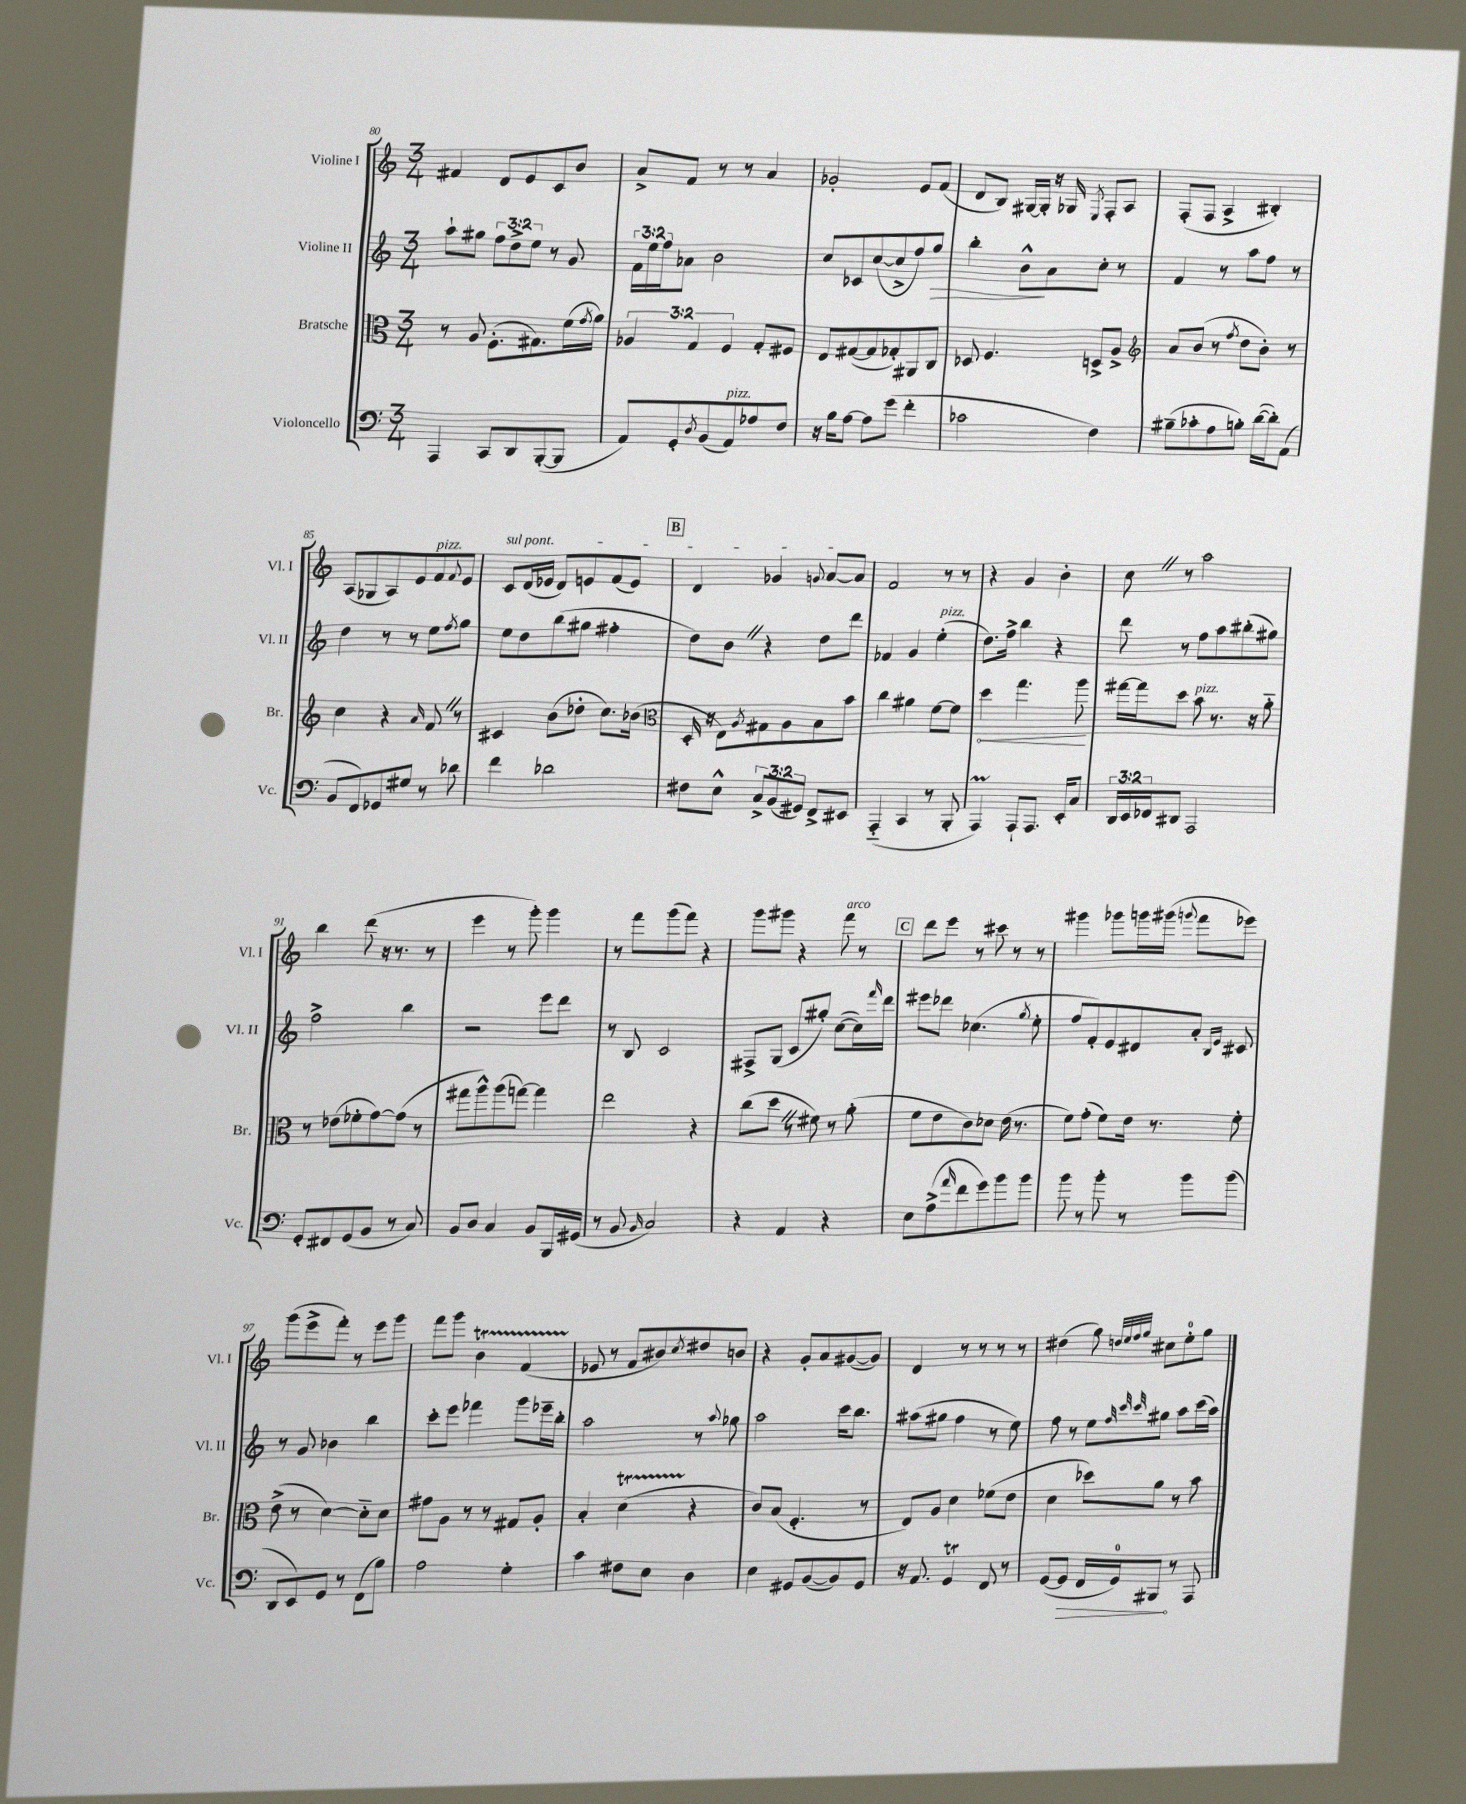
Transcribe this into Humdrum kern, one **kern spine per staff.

**kern	**kern	**kern	**kern
*staff4	*staff3	*staff2	*staff1
*clefF4	*clefC3	*clefG2	*clefG2
*k[]	*k[]	*k[]	*k[]
*M3/4	*M3/4	*M3/4	*M3/4
4AAA/	8r	8aa`\L	4f#/
.	8A/	8gg#\J	.
8CC/L	(8.F'\L	12ff\L	8d/L
.	.	12dd^\	.
8DD/	.	.	8e/
.	.	12ee\J	.
.	8.G#\)	.	.
([8BBB'/	.	8r	8c/
8BBB/]J	(16f\L	8g/	8b/J
.	8qg/	.	.
.	16a\JJ)	.	.
=	=	=	=
8AA/L)	6A-/	24f\LL	8a^/L
.	.	24ee\	.
.	.	24ff\J	.
8GG'/	.	8a-\J	8f/J
.	6G/	.	.
8qD/	.	.	.
(8BB/	.	2b\	8r
.	6F/	.	.
8AA/)	.	.	8r
8A-/	8G'/L	.	4a/
8F/J	8F#/J	.	.
=	=	=	=
16r	8E/L	8cc/L	2g-'/
16B\LK	.	.	.
[8A\J	([8G#/	8c-/	.
8A\]L	8G#/]	([8cc/	.
(8g\J	8G-'/)	8cc^/]	.
4f'\	8AA#/	8ff/)	8e/L
.	8C/J	8gg/J	(8f/J
=	=	=	=
2c-\	8D-/	4bb'\	8d/L
.	4.F/	.	8B/J)
.	.	8b^^\L	[16G#/LL
.	.	.	16G#'/]JJ
.	.	8a\	16r
.	.	.	16G-/
.	.	.	8qE/
4F\)	8D^/L	8cc'\J	8F'/L
.	8A^/J	8r	8A/J
=	=	=	=
*	*clefG2	*	*
(8B#~\L	8a/L	4f/	(8F'/L
8c-'\	(8b/J	.	8F/J
8A\	8r	8r	4A^/
.	8qff/	.	.
8B'\J)	8dd\L	8aa\L	.
([16d\LL	8b'\J)	8ff\J	4B#'/)
16d'\]J)	.	.	.
(8AA\J	8r	8r	.
=	=	=	=
8BB/L	4cc\	4dd\	(8A/L
8FF/)	.	.	8G-/
8GG-/	4r	8r	8A/)
8G#/J	.	8r	8e/
.	16qqa/	.	.
8r	8f/	8ee\L	8f/
.	.	8qff/	8qqf/
8d-\	8r	8gg\J	8e/J
=	=	=	=
4f\	4c#/	8ee\L	8c/L
.	.	8dd\	(16d/L
.	.	.	16e-/JJ
2d-\	(8b\L	(8bb\	8d/L)
.	8dd-'\J	8gg#\J	8e/
.	8.cc\L)	4ff#'\	(8f/
.	.	.	8e/J)
.	(16b-\Jk	.	.
=	=	=	=
*	*clefC3	*	*
8F#\L	16D'/	8dd\L)	4d/
.	16r	.	.
8E^^\J	8E\L)	8b\J	.
.	8qA/	.	.
12C^/L	8G#\	4r	4g-/
(12BB/	.	.	.
.	8A\	.	.
12GG#/J)	.	.	.
.	.	.	8qqg/
8FF^/L	8B\	8dd\L	[8a/L
8EE#/J	8b\J	8ddd\J	8a/]J
=	=	=	=
(4AAA'~/	4cc\	4f-/	2f/
4CC/	4a#\	4g/	.
8r	[8f\L	(4ee'\	8r
8BBB'/	8f\]J	.	8r
=	=	=	=
4AAA/)	4dd\	8.dd\L)	4r
.	.	16ff^\Jk	.
8AAA`/L	4.gg\	4bb\	4g/
8.AAA/J	.	.	.
.	.	4r	4b'\
16EE'/LK	.	.	.
8C/J	8aa\	.	.
=	=	=	=
24DD/LL	[16gg#\LL	8ddd\	8cc\
24EE/	.	.	.
.	16gg#\]J	.	.
24FF-/J	.	.	.
8DD#/J	8dd\J	8r	8r
2AAA/	8b\	8ff\L	2aa\
.	8.r	8aa\	.
.	.	(8bb#'\	.
.	16r	.	.
.	8a'~\	8gg#\J)	.
=	=	=	=
8GG'/L	8r	2ff^\	4bb\
8FF#/	(8e-\L	.	.
(8GG/	8f-'\	.	(8ddd\
8BB/J	[8g\)	.	16r
.	.	.	8.r
8r	(8g\]J	4bb\	.
8C/)	8r	.	8r
=	=	=	=
8BB/L	8gg#\L	2r	4eee\
8D/J	8aa^^\)	.	.
4C/	(8aa\	.	8r
.	[8gg\J)	.	8ggg'\)
8BB/L	4gg\]	8eee\L	4ggg\
16BBB/L	.	8ddd\J	.
(16GG#/JJ	.	.	.
=	=	=	=
8r	2ee\	8r	8r
8BB/	.	8B/	8fff\L
16qqBB/	.	.	.
2C/)	.	2c/	(8ggg\
.	.	.	8fff\J)
.	4r	.	4r
=	=	=	=
4r	(8cc\L	8F#^/L	8ggg\L
.	8dd\J	(8G/J	8ggg#\J
4AA/	8r	8c/L	4r
.	8f#\)	8gg#'/J)	.
4r	8r	([8cc\L	8fff\
.	(8a'\	16cc\]L)	8r
.	.	16qqfff/	.
.	.	16ddd\JJ	.
=	=	=	=
8E\L	8f\L	8eee#\L	8ddd\L
(8A^\	8e\	8ddd-\J	8eee\J
16qqa/	.	.	.
8f\	8c\)	(4.cc-\	8r
8g\)	8d-\J	.	8ccc#\
8b\	(16e\	.	8r
.	8.r	.	.
.	.	8qgg/	.
8b\J	.	8ee'\	8r
=	=	=	=
8b\	8f\L)	8ff/L	4ggg#\
8r	(8g'\J	8f'/)	.
8b'\	8f\L)	8e/	8ggg-\L
8r	16e\Jk	8d#/	16ggg\L
.	8.r	.	(16ggg#\JJ
.	.	.	8qqggg/
8b\L	.	8a'/J	8fff\L
.	.	16qqB/LL	.
.	.	16qqe/JJ	.
(8b\J	8f'\	8c#/	8eee-\J)
=	=	=	=
8DD/L	(8e^\	8r	(8ggg\L
8EE/)	8r	8g/	8eee^\
8GG/J	[4d\)	4b-\	8fff'\J)
8r	.	.	8r
(8FF\L	8d'~\]L	4bb\	8eee\L
8B\J)	8d\J	.	8ggg\J
=	=	=	=
2A\	8g#\L	8ccc'\L	8fff\L
.	8A\J	8eee\J	8ggg\J
.	8r	4fff-\	4b\
.	8r	.	.
4G'\	8G#/L	8ggg\L	(4f/
.	8A'/J	16eee-~\L	.
.	.	16bb'\JJ	.
=	=	=	=
4c\	4B'/	2aa\	8e-/
.	.	.	8r
8F#\L	(4d\	.	8f/L
8E\J	.	.	8b#/)
.	.	.	8qcc/
4D\	4r	8r	8dd#/
.	.	8qqaa/	.
.	.	8gg-\	8b/J
=	=	=	=
4E\	8c/L)	2aa\	4r
.	(8B/J	.	.
8GG#/L	4.F'/	.	8g'/L
([8BB/	.	.	8a/
8BB/])	.	16ccc\LK	([8g#/
.	.	8.bb\J	.
8GG#/J	8r	.	8g#/]J)
=	=	=	=
16r	8E/L)	(8aa#\L	4d/
8.AA/	.	.	.
.	8A/J	8gg#\J	.
4GG/	4d\	4ff\	8r
.	.	.	8r
8FF/	(8f-\L	8r	8r
8r	8e\J	8ee\)	8r
=	=	=	=
([8GG/L	4d\	8ff\	(4dd#\
8GG/]J	.	8r	.
16FF/LL	8dd-\L)	8ee\L	8gg\)
16GG/J)	.	.	.
.	.	.	32qqdd/LLL
.	.	32qqff/	32qqee/
.	.	32qqccc/	32qqff/
.	.	32qqccc/	32qqgg/JJJ
8BBB#/J	8a\J	8gg#\J	8cc#\L
8r	8r	8aa\L	8ee'\
8AAA/	8b\	(16ccc\L	8gg\J
.	.	16aa\JJ)	.
==	==	==	==
*-	*-	*-	*-
